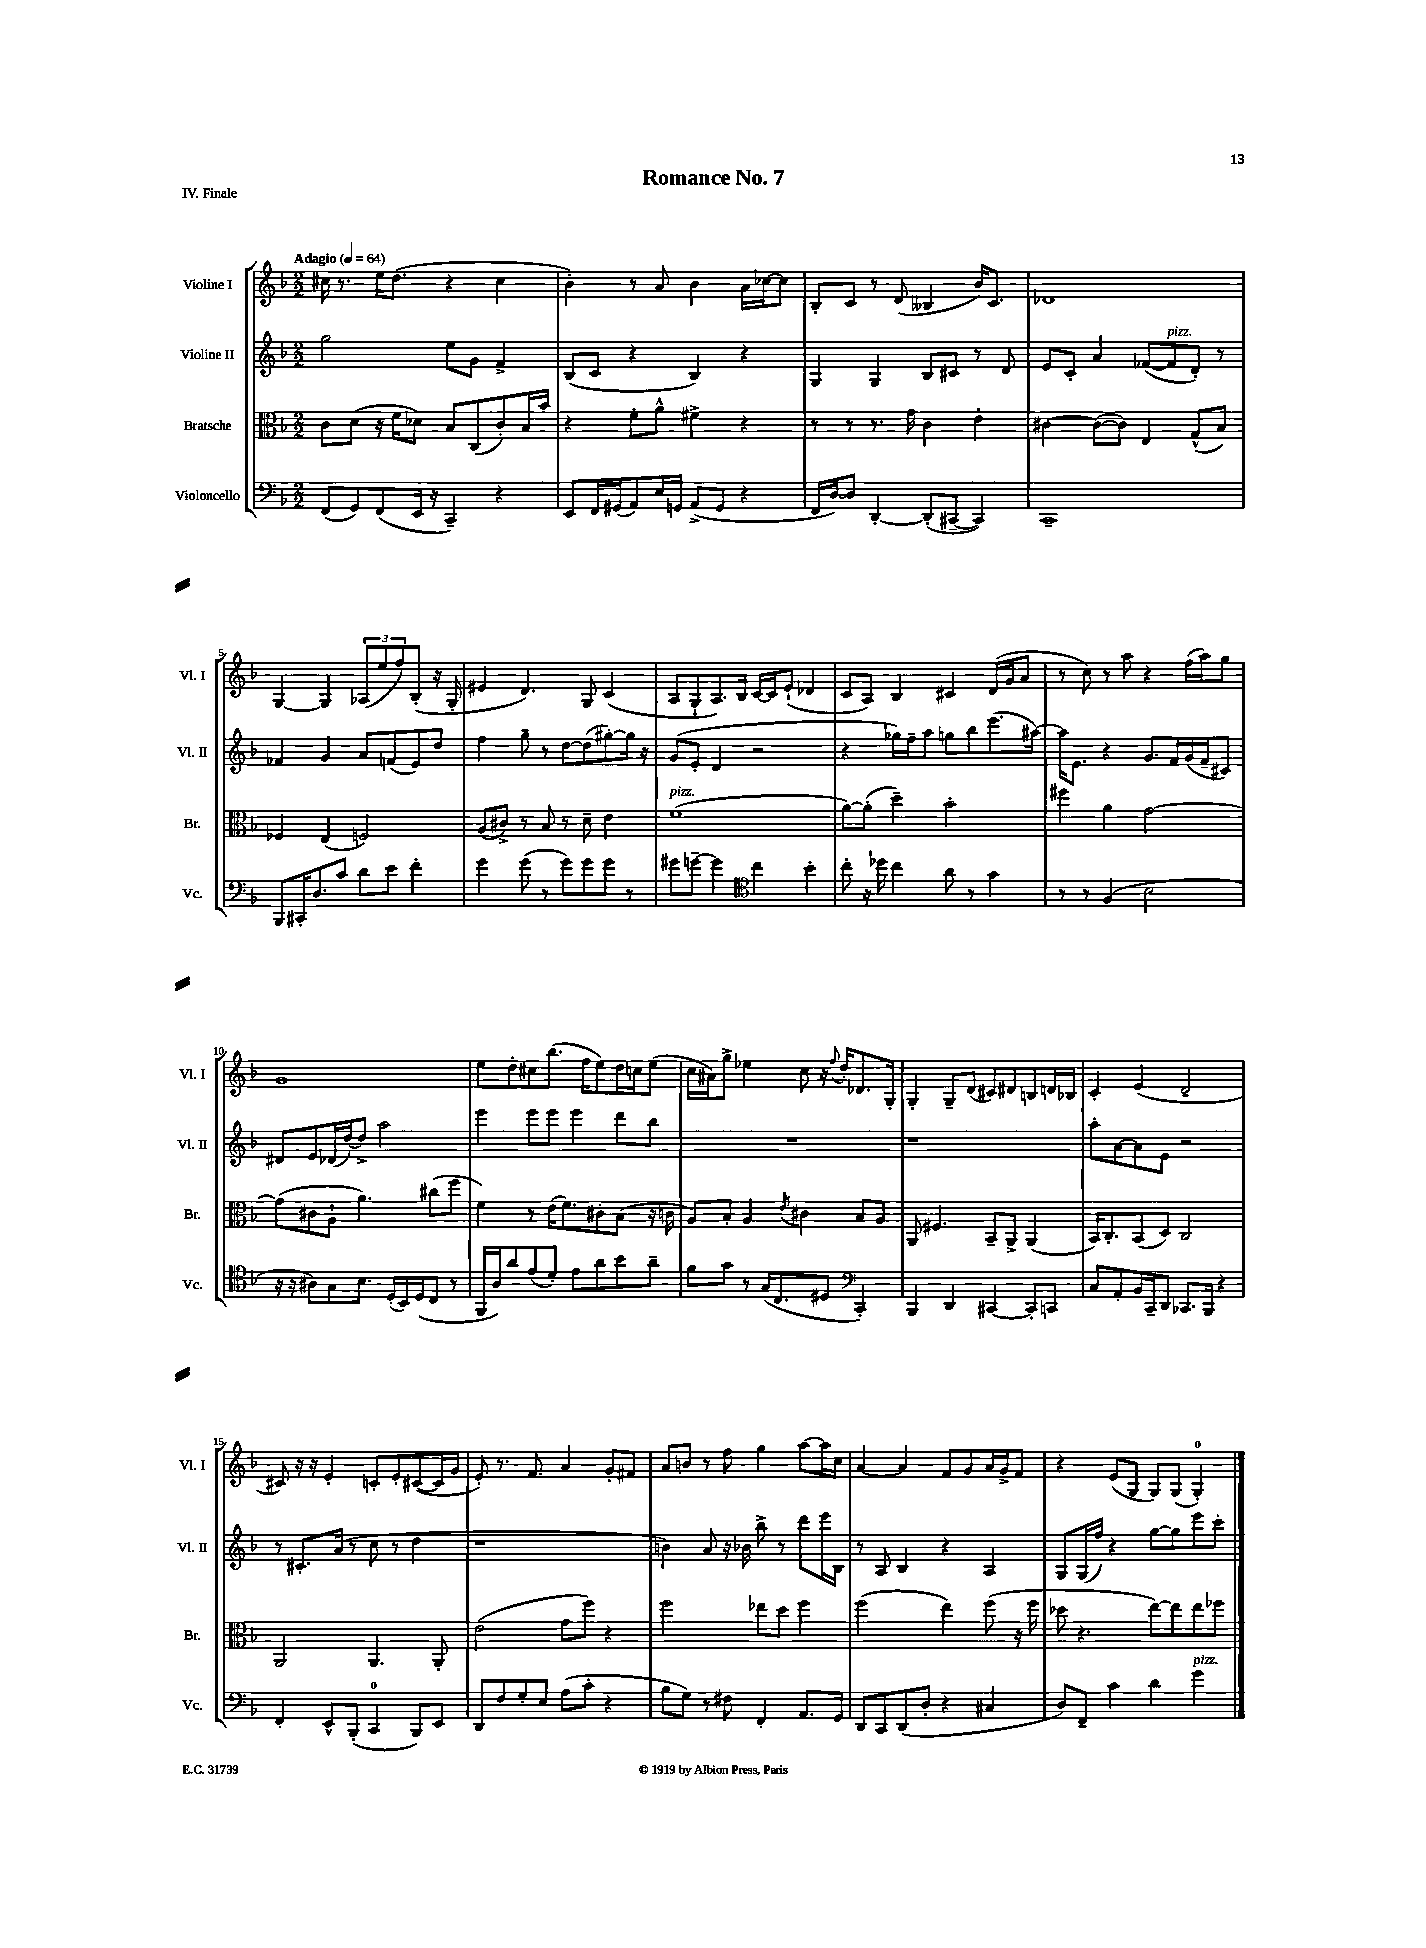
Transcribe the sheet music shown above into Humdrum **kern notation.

**kern	**kern	**kern	**kern
*staff4	*staff3	*staff2	*staff1
*clefF4	*clefC3	*clefG2	*clefG2
*k[b-]	*k[b-]	*k[b-]	*k[b-]
*M2/2	*M2/2	*M2/2	*M2/2
*MM64	*MM64	*MM64	*MM64
(8FF	8c	2gg	16cc#
.	.	.	8.r
8GG)	(8d	.	.
(8FF	16r	.	16ee
.	16f	.	(8.dd
16EE	8d-)	.	.
16r	.	.	.
4CC~)	8B-	8ee	4r
.	(8C	8g	.
4r	8c')	4f^	4cc#
.	16B-	.	.
.	16b-	.	.
=	=	=	=
8EE	4r	(8B-	4b-')
16FF	.	8c	.
(16GG#	.	.	.
8AA)	8f'	4r	8r
16E	8a^^	.	8a
16GG	.	.	.
(8AA^	4f#^	4B-)	4b-
8GG	.	.	.
4r	4r	4r	16a
.	.	.	[16cc-
.	.	.	8cc-]
=	=	=	=
16FF	8r	4G	8B-'
[16D)	.	.	.
8D]	8r	.	8c
[4DD'	8.r	4G	8r
.	.	.	(8d
.	16g	.	.
(8DD']	4c	8B-	4B--
[8CC#~	.	8c#	.
4CC#])	4e'	8r	16b-)
.	.	.	8.c
.	.	8d	.
=	=	=	=
1CC~	[4c#	8e	1d-
.	.	8c'	.
.	(8c#_	4a	.
.	8c#])	.	.
.	4E	([8f-	.
.	.	8f-]	.
.	(8G^^	8d')	.
.	8B-)	8r	.
=	=	=	=
8BBB-	4F-	4f-	[4G
16CC#'	.	.	.
8.D	.	.	.
.	(4E	4g	4G]
8c	.	.	.
8d	2F)	8a	(12A-
.	.	.	12ee
8e	.	(8f	.
.	.	.	12ff)
4f'	.	8e)	(8B-'
.	.	8dd	16r
.	.	.	16G'
=	=	=	=
4g	(8A	4ff	4e#
.	8c#^)	.	.
(8g	8r	8gg~	4.d)
8r	8B-	8r	.
8g)	8r	[8dd	.
8g	8d~	(8dd]	8G
8g	4e	[8gg#')	(4c
8r	.	16gg#]	.
.	.	16r	.
=	=	=	=
8g#	(1f	(8g	8A
[8g~	.	8e'	8G`
4g]	.	4d	8.A)
.	.	.	16B-
*clefC4	*	*	*
4cc	.	2r	[16c
.	.	.	16c]
.	.	.	(8e`
4b-'	.	.	4d-
=	=	=	=
8cc'	[8a)	4r	8c
16r	(8a']	.	8A)
16dd-	.	.	.
4cc	4dd~)	16gg-)	4B-
.	.	16ff~	.
.	.	8aa	.
8a	2b-'	8gg	4c#
8r	.	8bb-	.
4g	.	(8.eee	(16d
.	.	.	16g
.	.	.	8a
.	.	[16aa#)	.
=	=	=	=
8r	4ff#	16aa#]	8r
.	.	8.e	.
8r	.	.	8cc)
(4F	4a	4r	8r
.	.	.	8aa
2B-	[2g	8.g	4r
.	.	16f	.
.	.	(16g	(16ff
.	.	16f~	16aa)
.	.	8c#)	8gg
=	=	=	=
16r	(8g]	8d#	1g
16r	.	.	.
8A#)	8c#	8e	.
8G	8A`	(16d-	.
.	.	[16dd)	.
8.B-	4.a)	8dd^]	.
.	.	2aa	.
(16D'	.	.	.
16BB-)	.	.	.
(16D	.	.	.
8C	(8cc#	.	.
8r	8ff	.	.
=	=	=	=
16FF	4f)	4eee	8ee
16A)	.	.	.
8a	.	.	8dd'
(8e	8r	8eee	8cc#
8d')	(16e	8eee	(8.bb-
.	8.f)	.	.
8e	.	4eee	.
.	.	.	16ff
8a	8c#'	.	8ee)
8b-	(8B-	8ddd	16dd
.	.	.	16cc
8a~	16r	8bb-	(8ee
.	16c	.	.
=	=	=	=
8f	8A)	1r	16cc
.	.	.	16a#)
8g	8B-'	.	8gg^
8r	4A	.	4ee-
(16G	.	.	.
8.C	.	.	.
.	8qe	.	.
.	4c#	.	8cc
8D#	.	.	16r
.	.	.	8qqff
.	.	.	16dd'
*clefF4	*	*	*
4CC')	8B-	.	8.d-
.	8A	.	.
.	.	.	16G'
=	=	=	=
4BBB-	8AA	1r	4G'
.	4.F#	.	.
4DD	.	.	8G~
.	.	.	(8d
[4CC#	8BB-~	.	8c#)
.	8AA^	.	8d#
8CC#']	(4AA	.	8B
8CC	.	.	16d
.	.	.	16B-
=	=	=	=
8C	16BB-)	8aa'	4c'
.	8.C'	.	.
8AA'	.	[8a	.
16BB-	(8BB-	8a]	(4e
16CC~	.	.	.
8DD	8D)	8e	.
8.CC-	2C	2r	2d~
16BBB-	.	.	.
4r	.	.	.
=	=	=	=
4FF'	2AA	8r	8c#)
.	.	8.c#'	16r
.	.	.	16r
8EE^^	.	.	4e'
.	.	(16a	.
(8BBB-'	.	8r	.
4CC	4.AA	8cc	8c'
.	.	8r	8e'
8BBB-)	.	4dd	([8c#
8EE	8AA'	.	16c#]
.	.	.	16g
=	=	=	=
8DD	(2e	1r	8e')
8F	.	.	8.r
8G'	.	.	.
.	.	.	8.f
8E	.	.	.
(8A	8g	.	4a
8c'	8ff)	.	.
4r	4r	.	8g'
.	.	.	8f#
=	=	=	=
8B-	2ff	4b)	8a
8G)	.	.	8b
8r	.	8a	8r
8F#	.	16r	8ff
.	.	16b-	.
4FF'	8ee-	8bb-^	4gg
.	8dd	8r	.
8.AA	4ff	8ddd	[8aa
.	.	16eee	16aa]
16GG	.	16B-	16cc
=	=	=	=
8DD	(2ff	8r	[4a
8CC	.	8A	.
(8DD	.	4B-	4a]
8D'	.	.	.
4r	4ee)	4r	8f
.	.	.	8g
4C#	(8ff	4A	16a
.	.	.	16g^
.	16r	.	8f
.	16ff	.	.
=	=	=	=
8D)	8dd-	8G	4r
8FF~	4.r	(16G	.
.	.	16ff)	.
4c	.	4r	(8e
.	.	.	8G
4d	[8ee)	[8gg	8G)
.	8ee]	8gg]	(8G
4g	8ee	8eee	4G')
.	8ff-	8ccc'	.
==	==	==	==
*-	*-	*-	*-
